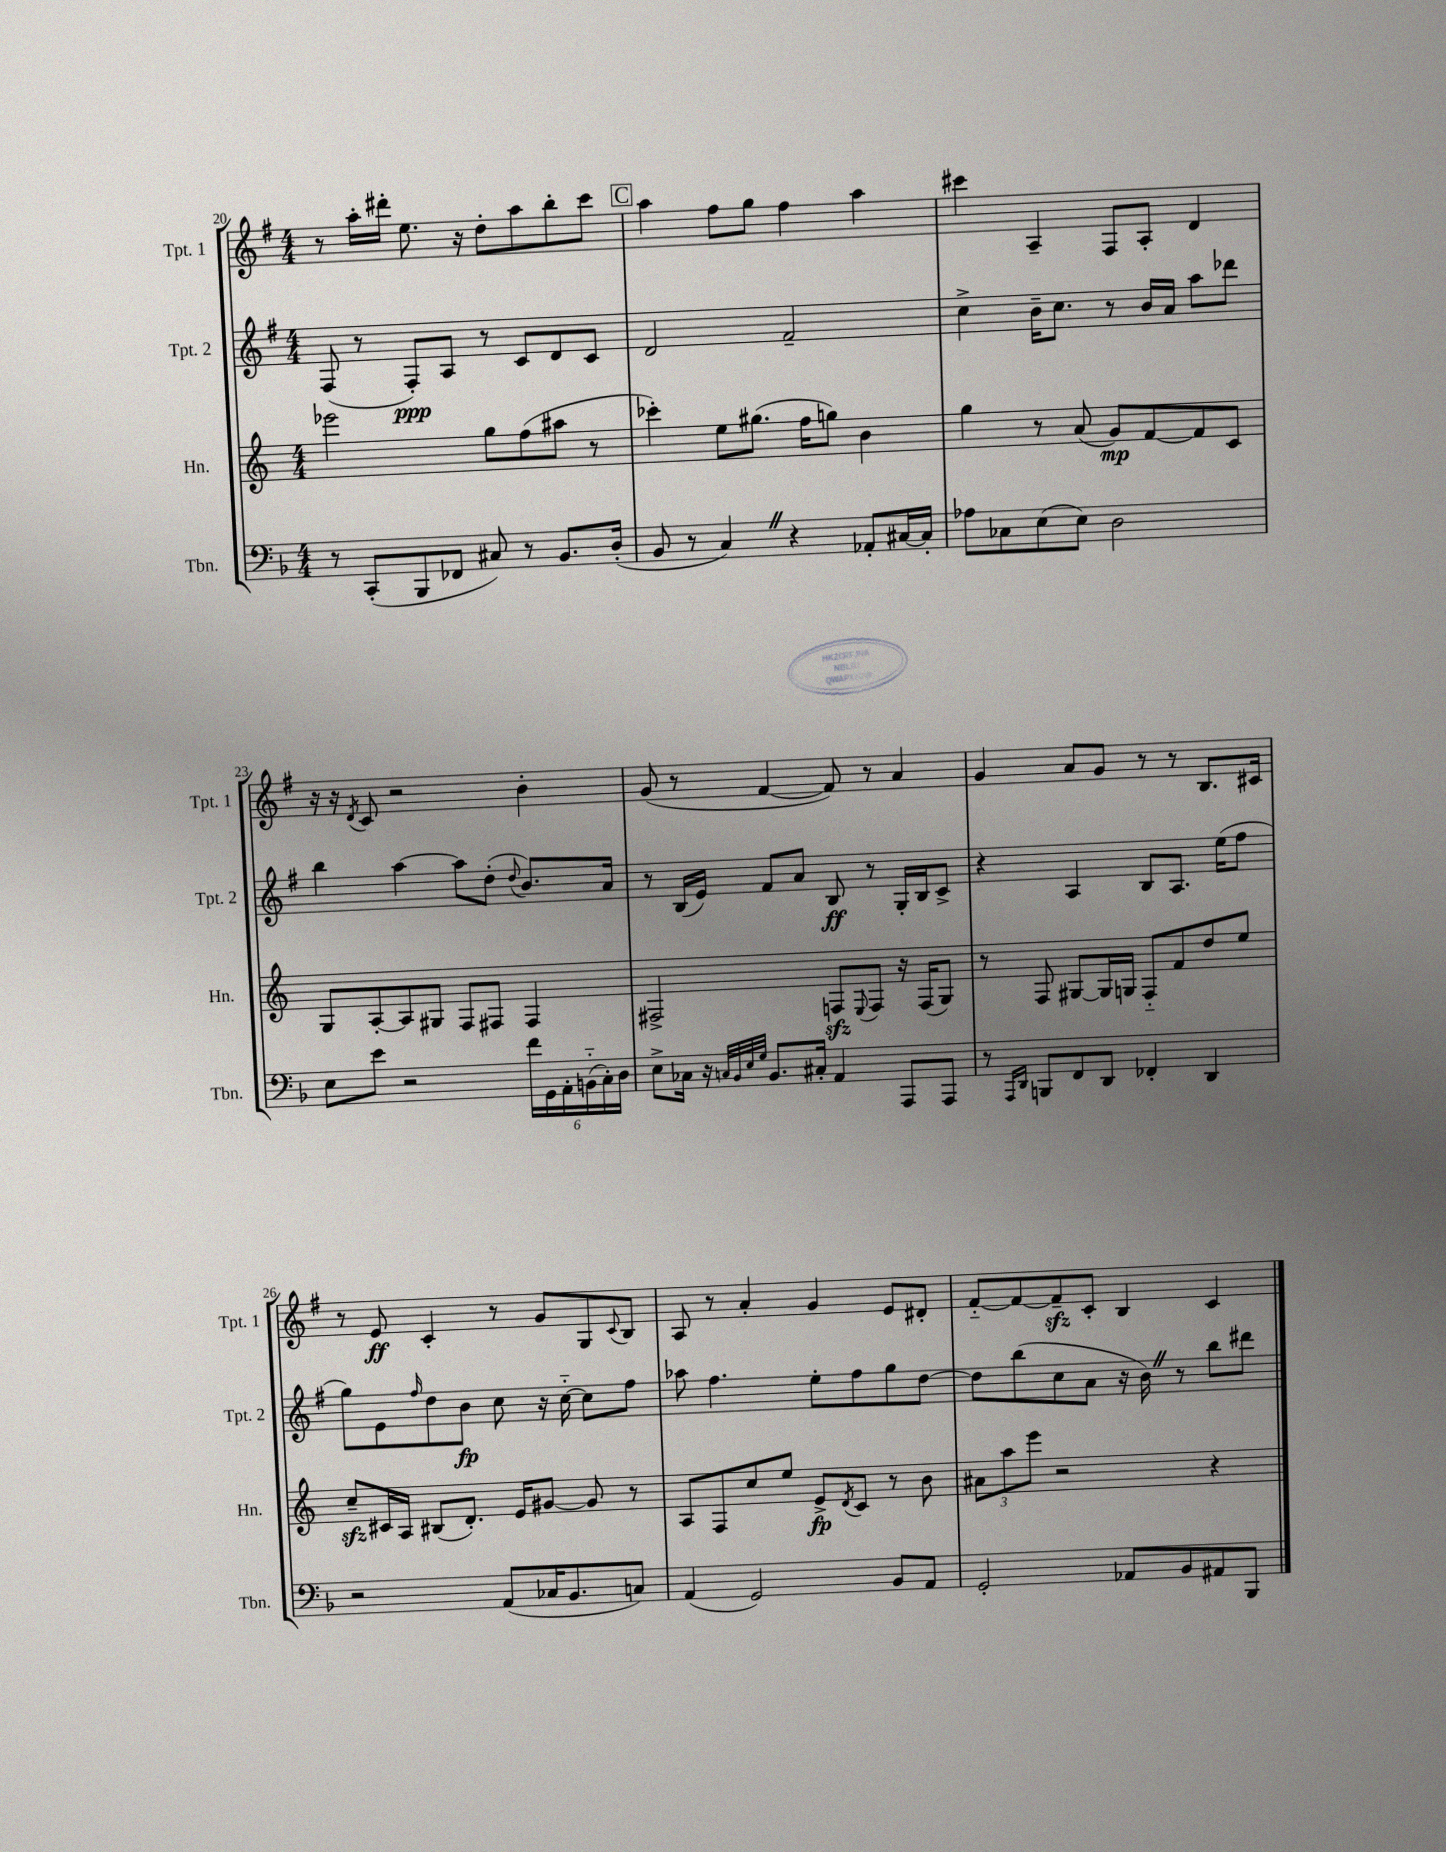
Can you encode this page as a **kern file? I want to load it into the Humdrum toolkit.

**kern	**kern	**kern	**kern
*staff4	*staff3	*staff2	*staff1
*clefF4	*clefG2	*clefG2	*clefG2
*k[b-]	*k[]	*k[f#]	*k[f#]
*M4/4	*M4/4	*M4/4	*M4/4
8r	2eee-	(8F#	8r
(8CC'	.	8r	16aa'
.	.	.	16ddd#'
8BBB-	.	8F#')	8.ee
8FF-	.	8A	.
.	.	.	16r
8C#)	8gg	8r	8dd'
8r	(8ff	8c	8aa
8.BB-	8aa#	8d	8bb'
.	8r	8c	8ccc
(16D'	.	.	.
=	=	=	=
8BB-	4ccc-')	2d	4aa
8r	.	.	.
4C)	8ee	.	8ff#
.	(8.gg#	.	8gg
4r	.	2f#~	4ff#
.	16ff	.	.
.	8gg)	.	.
8AA-'	4b	.	4aa
[16C#	.	.	.
16C#']	.	.	.
=	=	=	=
8A-	4gg	4cc^	4ccc#
8C-	.	.	.
(8E	8r	16b~	4A~
.	.	8.cc	.
8E)	(8a	.	.
2D	8g)	8r	8F#
.	[8f	16b	8A'
.	.	16a	.
.	8f]	8aa	4d
.	8c	8ddd-	.
=	=	=	=
8E	8G	4bb	16r
.	.	.	16r
.	.	.	8qd
8e	[8A'	.	8c
2r	8A]	[4aa	2r
.	8G#	.	.
.	8F	8aa]	.
.	8F#	(8dd'	.
.	.	8qqdd	.
24f	4F#	8.b)	4b'
24GG	.	.	.
24AA'	.	.	.
(24BB'~	.	.	.
24C')	.	.	.
.	.	16a	.
24D	.	.	.
=	=	=	=
8E^	2F#^	8r	(8g
16C-	.	(16B	8r
16r	.	16e)	.
32qqC	.	.	.
32qqBB-	.	.	.
32qqE	.	.	.
32qqG	.	.	.
8.BB-	.	8f#	[4f#
.	.	8a	.
16C#'	.	.	.
4AA	8F	8B	8f#])
.	8qqE	.	.
.	8F	8r	8r
8AAA	16r	16G'	4a
.	(16F	16B	.
8AAA	8G)	8c^	.
=	=	=	=
8r	8r	4r	4g
16qqAAA	.	.	.
16qqDD	.	.	.
8BBB	8F	.	.
8FF	[8G#	4A	8a
8DD	16G#]	.	8g
.	16G	.	.
4FF-'	8F'~	8B	8r
.	8f	8.A	8r
4DD	8dd	.	8.B
.	.	(16ee	.
.	8ee	8ff#	.
.	.	.	16c#
=	=	=	=
2r	8cc~	8gg)	8r
.	16c#	8e	8e
.	16A	.	.
.	.	16qqff#	.
.	(8B#	8dd	4c'
.	8.d')	8b	.
(8AA	.	8cc	8r
.	16e	.	.
16C-	[8g#	16r	8g
8.BB-	.	[16cc'~	.
.	8g#]	8cc]	8G
.	.	.	8qqc
8C)	8r	8ff#	8B
=	=	=	=
(4AA	8A	8aa-	8A
.	8F	4.ff#	8r
2GG)	8cc	.	4a'
.	8ee	.	.
.	8e^	8ee'	4g
.	8qd	.	.
.	8c	8ff#	.
8BB-	8r	8gg	8e
8AA	8b	[8dd	8d#'
=	=	=	=
2GG'	12a#	8dd]	[8f#'~
.	12aa	.	.
.	.	(8bb	8f#_
.	12eee	.	.
.	2r	8cc	8f#~]
.	.	8a	8c'
8AA-	.	16r	4B
.	.	16b)	.
8BB-	.	8r	.
8AA#	4r	8bb	4c
8BBB-	.	8ddd#	.
==	==	==	==
*-	*-	*-	*-
